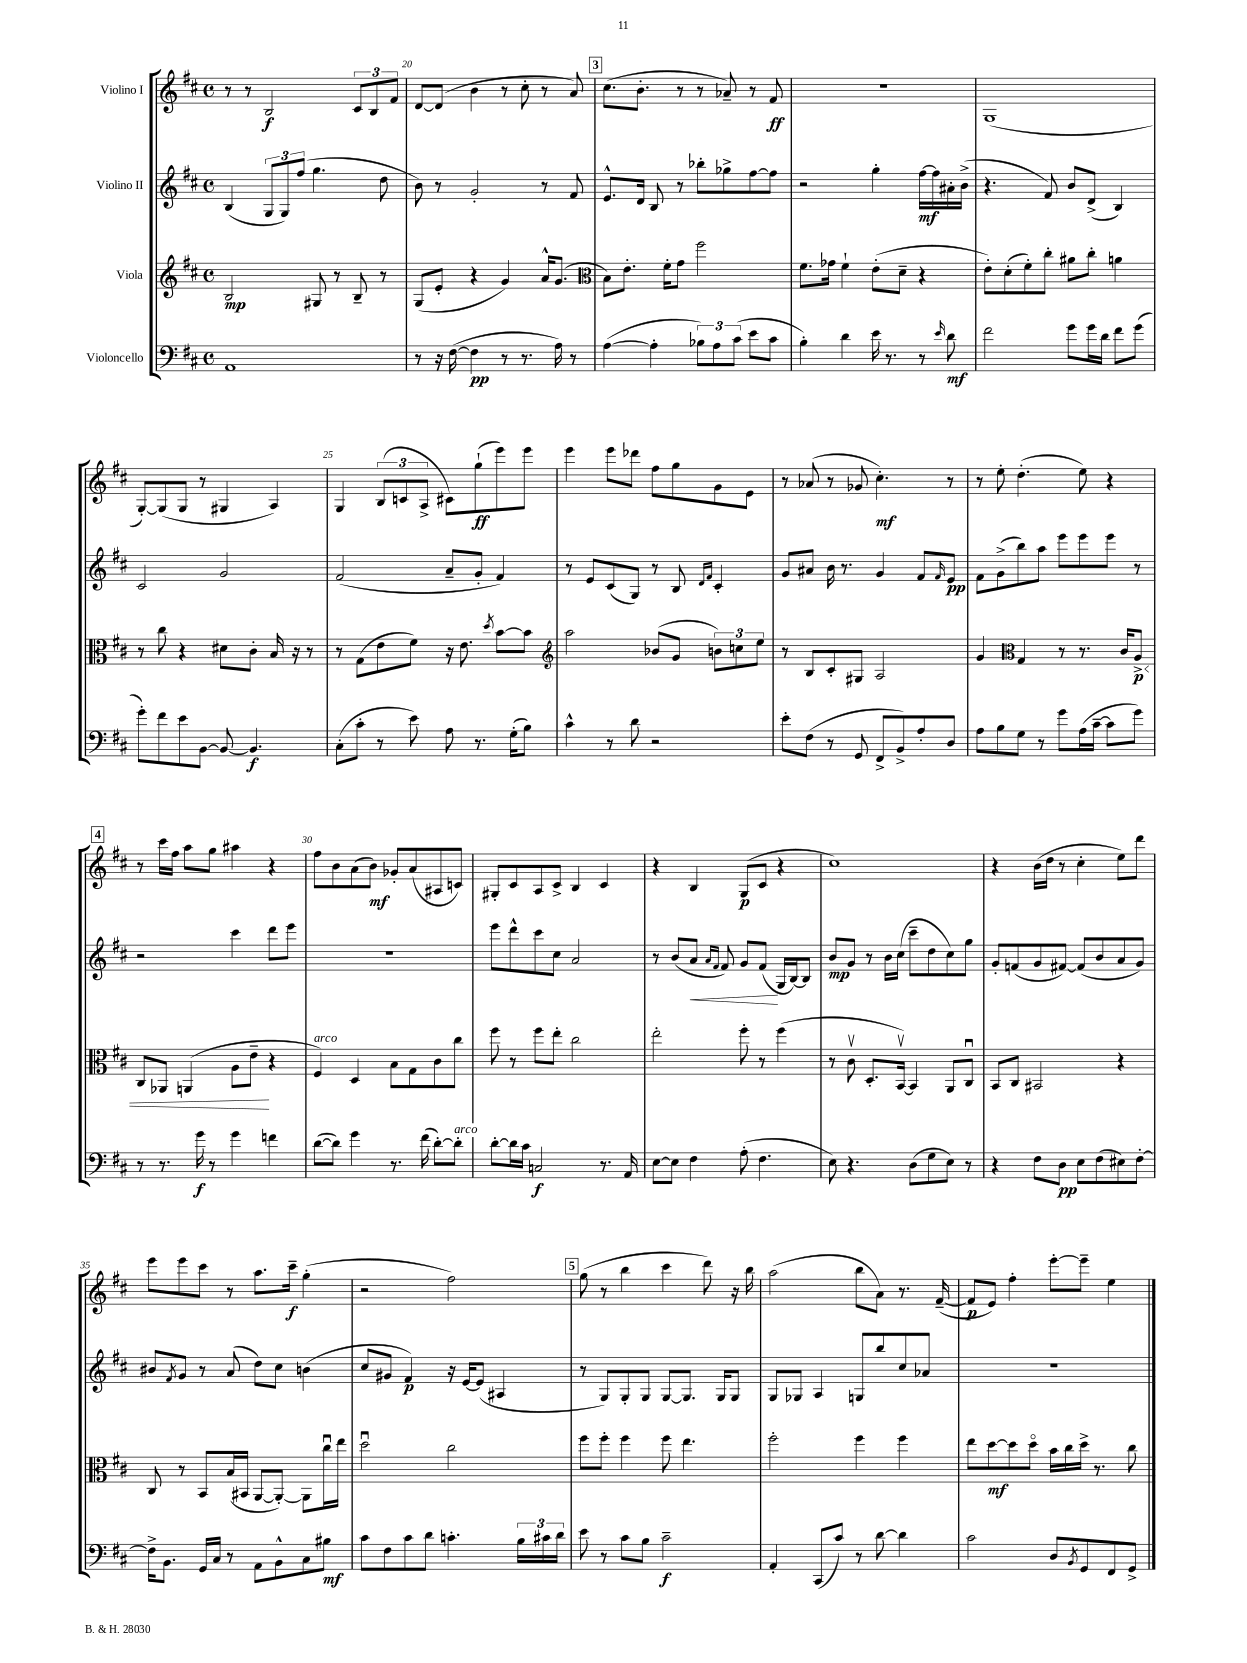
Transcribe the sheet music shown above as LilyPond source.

<<
\new StaffGroup <<
\new Staff = "s0" \with { instrumentName = "Violino I" } {
    \clef treble \key d \major \defaultTimeSignature \time 4/4
    r8 r8 b2\f \tuplet 3/2 { cis'8 b8 fis'8 } |
    d'8~ d'8( b'4 r8 cis''8-. r8 a'8) |
    \mark \markup { \box "3" } cis''8.( b'8.-. r8 r8 aes'8--) r8 fis'8\ff |
    R1 |
    g1( |
    g8~-.) g8( g8 r8 gis4 a4) |
    g4 \tuplet 3/2 { b8( c'8 a8-> } cis'8) g''8-!\ff( e'''8) e'''8 |
    e'''4 e'''8 des'''8 fis''8 g''8 g'8 e'8 |
    r8 aes'8( r8 ges'8 cis''4.-.\mf) r8 |
    r8 e''8-. d''4.-.( e''8) r4 |
    \mark \markup { \box "4" } r8 cis'''16 fis''16 a''8 g''8 ais''4 r4 |
    fis''8 b'8 a'8( b'8\mf) ges'8-. a'8( ais8 c'8) |
    gis8-. cis'8 a8 cis'8-> b4 cis'4 |
    r4 b4 g8\p( cis'8 r4 |
    cis''1) |
    r4 b'16( d''16 r8 cis''4-. e''8) d'''8 |
    e'''8 e'''8 cis'''8 r8 a''8. cis'''16--\f g''4-.( |
    r2 fis''2) |
    \mark \markup { \box "5" } g''8( r8 b''4 cis'''4 d'''8) r16 b''16 |
    a''2( b''8 a'8) r8. fis'16~--( |
    fis'8\p e'8) fis''4-. e'''8~-. e'''8-- e''4 \bar "|." |
}
\new Staff = "s1" \with { instrumentName = "Violino II" } {
    \clef treble \key d \major \defaultTimeSignature \time 4/4
    b4( \tuplet 3/2 { g8 g8) fis''8( } g''4. d''8 |
    b'8) r8 g'2-. r8 fis'8 |
    \mark \markup { \box "3" } e'8.-^ d'16 b8 r8 bes''8-. ges''8-> fis''8~ fis''8 |
    r2 g''4-. fis''16~\mf fis''16 ais'16-. b'16->( |
    r4. fis'8) b'8 d'8->( b4) |
    cis'2 g'2 |
    fis'2( a'8-- g'8-. fis'4) |
    r8 e'8 cis'8( g8) r8 b8 \grace { d'16 fis'16 } cis'4-. |
    g'8 ais'8 b'16 r8. g'4 fis'8 \grace { fis'16 } e'8\pp |
    fis'8 g'8->( b''8) a''8 e'''8 e'''8 e'''8 r8 |
    \mark \markup { \box "4" } r2 cis'''4 d'''8 e'''8 |
    R1 |
    e'''8 d'''8-^ cis'''8 cis''8 a'2 |
    r8 b'8( a'8\< \grace { a'16 fis'16 } fis'8) g'8 fis'8\!( g16 b16~) b8 |
    b'8\mp g'8 r8 b'16 cis''16( cis'''8-- d''8 cis''8) g''8 |
    g'8-. f'8( g'8 fis'8~) fis'8( b'8 a'8 g'8) |
    bis'8 \acciaccatura { fis'8 } g'8 r8 a'8( d''8) cis''8 b'4( |
    cis''8 gis'8 fis'4\p) r16 e'16~ e'8( ais4 |
    \mark \markup { \box "5" } r8 g8) g8-. g8 g8~ g8. g16 g8 |
    g8 ges8 a4 g8 b''8 cis''8 aes'8 |
    R1 \bar "|." |
}
\new Staff = "s2" \with { instrumentName = "Viola" } {
    \clef treble \key d \major \defaultTimeSignature \time 4/4
    b2\mp gis8 r8 b8-- r8 |
    g8( e'8-. r4 g'4) a'16-^ g'8.( |
    \mark \markup { \box "3" } \clef alto b8) e'8.-. fis'16-. g'8 fis''2 |
    fis'8. ges'16 fis'4-! e'8-.( d'8-- r4 |
    e'8-.) d'8-.( fis'8-.) cis''8-. ais'8 cis''8-. a'4 |
    r8 cis''8 r4 dis'8 cis'8-. b16 r16 r8 |
    r8 g8( e'8 fis'8) r16 e'8. \acciaccatura { d''8 } b'8~ b'8 |
    \clef treble a''2 bes'8( g'8 \tuplet 3/2 { b'8) c''8 e''8 } |
    r8 b8 cis'8-. gis8 a2 |
    g'4 \clef alto g4 r8 r8. cis'16 a8->\p\< |
    \mark \markup { \box "4" } cis8 aes,8 a,4( a8 e'8--\! r4 |
    fis4^\markup { \italic "arco" }) d4 b8 g8 cis'8 cis''8 |
    fis''8 r8 fis''8 e''8-. cis''2 |
    e''2-. fis''8-. r8 fis''4( |
    r8 cis'8\upbow d8.-. b,16~\upbow) b,4 a,8 cis8\downbow |
    b,8 cis8 bis,2 r4 |
    cis8 r8 b,8 b16( bis,16 a,8~ a,8~-.) a,8 cis''16\downbow e''16 |
    d''2\downbow cis''2 |
    \mark \markup { \box "5" } fis''8 fis''8-. fis''4 fis''8 e''4. |
    fis''2-. fis''4 fis''4 |
    e''8 d''8~\mf d''8 d''8\flageolet b'16 cis''16 d''16-> r8. cis''8 \bar "|." |
}
\new Staff = "s3" \with { instrumentName = "Violoncello" } {
    \clef bass \key d \major \defaultTimeSignature \time 4/4
    a,1 |
    r8 r16 fis16~( fis4\pp r8 r8. a16) r8 |
    \mark \markup { \box "3" } a4~( a4-. \tuplet 3/2 { bes8) a8 cis'8( } e'8 cis'8 |
    b4-.) d'4 e'16 r8. r8 \grace { e'16 } d'8\mf |
    fis'2 g'8 g'16 d'16 fis'8 g'8( |
    g'8-.) fis'8 e'8 b,8~ b,8~ b,4.\f |
    cis8-.( cis'8-. r8 e'8) a8 r8. g16-.( b8) |
    cis'4-^ r8 d'8 r2 |
    e'8-. fis8( r8 g,8 fis,8-> b,8->) a8-. d8 |
    a8 b8 g8 r8 g'8 a16( cis'16~-- cis'8 g'8) |
    \mark \markup { \box "4" } r8 r8. g'16\f r8 g'4 f'4 |
    d'8~( d'8) g'4 r8. fis'16( d'8~-.) d'8-.^\markup { \italic "arco" } |
    d'8~-. d'16 cis'16 c2\f r8. a,16 |
    e8~ e8 fis4 a8-.( fis4. |
    e8) r4. d8( g8 e8) r8 |
    r4 fis8 d8\pp e8 fis8( eis8) fis8~-. |
    fis16-> b,8. g,16 cis16 r8 a,8 b,8-^ cis8 bis8\mf |
    cis'8 fis8 cis'8 d'8 c'4.-. \tuplet 3/2 { b16 cis'16 d'16 } |
    \mark \markup { \box "5" } e'8 r8 cis'8 b8 cis'2--\f |
    a,4-. cis,8( cis'8) r8 d'8~ d'4 |
    cis'2 d8 \acciaccatura { b,8 } g,8 fis,8 g,8-> \bar "|." |
}
>>
>>
\layout { \context { \Score currentBarNumber = #19 \override BarNumber.break-visibility = ##(#f #t #t) barNumberVisibility = #(every-nth-bar-number-visible 5) } }
